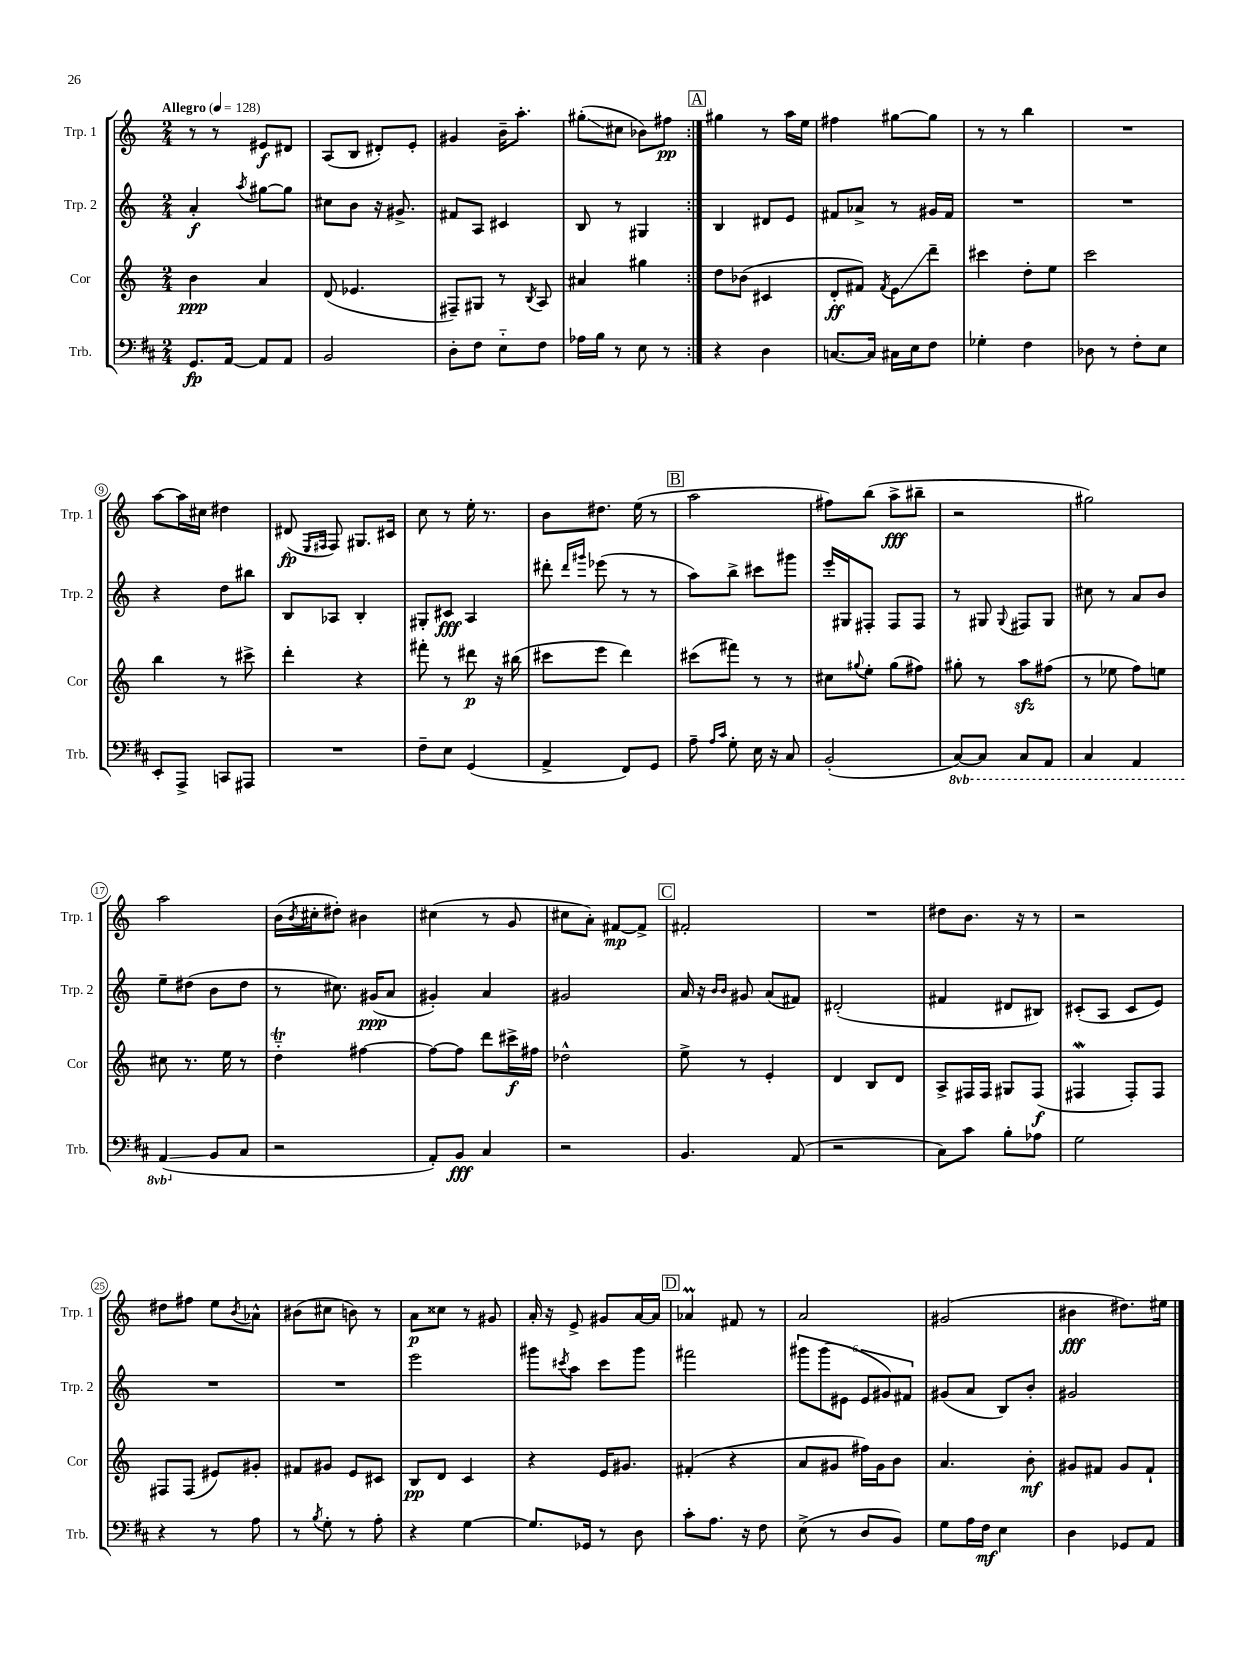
<<
\new StaffGroup <<
\new Staff = "s0" \with { instrumentName = "Trp. 1" shortInstrumentName = "Trp. 1" } {
    \clef treble \key c \major \numericTimeSignature \time 2/4 \tempo "Allegro" 4 = 128
    \repeat volta 2 { r8 r8 eis'8\f dis'8 |
    a8( b8 dis'8-.) e'8-. |
    gis'4 b'16-- a''8.-. |
    gis''8-.\glissando( cis''8 bes'8) fis''8\pp | }
    \mark \markup { \box "A" } gis''4 r8 a''16 e''16 |
    fis''4 gis''8~ gis''8 |
    r8 r8 b''4 |
    R2 |
    a''8~ a''16 cis''16 dis''4 |
    dis'8\fp( \grace { e16 fis16 } fis8) gis8. cis'16 |
    c''8 r8 e''16-. r8. |
    b'8 dis''8. e''16( r8 |
    \mark \markup { \box "B" } a''2 |
    fis''8) b''8( a''8->\fff bis''8-- |
    r2 |
    gis''2) |
    a''2 |
    b'16( \acciaccatura { b'8 } cis''16-. dis''8-.) bis'4 |
    cis''4( r8 g'8 |
    cis''8 a'8-.) fis'8~\mp fis'8-> |
    \mark \markup { \box "C" } fis'2-. |
    R2 |
    dis''8 b'8. r16 r8 |
    r2 |
    dis''8 fis''8 e''8 \acciaccatura { b'8 } aes'8-^ |
    bis'8( cis''8 b'8) r8 |
    a'8\p cisis''8 r8 gis'8 |
    a'16-. r16 e'8-> gis'8 a'16~ a'16 |
    \mark \markup { \box "D" } aes'4\prall fis'8 r8 |
    a'2 |
    gis'2( |
    bis'4\fff dis''8.) eis''16 \bar "|." |
}
\new Staff = "s1" \with { instrumentName = "Trp. 2" shortInstrumentName = "Trp. 2" } {
    \clef treble \key c \major \numericTimeSignature \time 2/4
    \repeat volta 2 { a'4-.\f \acciaccatura { a''8 } gis''8~ gis''8 |
    cis''8 b'8 r16 gis'8.-> |
    fis'8 a8 cis'4 |
    b8 r8 gis4 | }
    \mark \markup { \box "A" } b4 dis'8 e'8 |
    fis'8 aes'8-> r8 gis'16 fis'16 |
    R2 |
    R2 |
    r4 d''8 bis''8 |
    b8 aes8 b4-. |
    gis8-. cis'8\fff a4 |
    dis'''8-. \grace { dis'''16 gis'''16 } ees'''8( r8 r8 |
    \mark \markup { \box "B" } a''8) b''8-> cis'''8 gis'''8 |
    e'''16-. gis16 fis8-. fis8 fis8 |
    r8 gis8 \appoggiatura { gis8 } fis8 gis8 |
    cis''8 r8 a'8 b'8 |
    e''8-- dis''8( b'8 dis''8 |
    r8 cis''8.) gis'16\ppp( a'8 |
    gis'4-.) a'4 |
    gis'2 |
    \mark \markup { \box "C" } a'16 r16 \grace { b'16 b'16 } gis'8 a'8( fis'8) |
    dis'2-.( |
    fis'4 dis'8 bis8) |
    cis'8-.( a8 cis'8 e'8) |
    R2 |
    R2 |
    e'''2 |
    gis'''8 \acciaccatura { cis'''8 } a''8 cis'''8 gis'''8 |
    \mark \markup { \box "D" } fis'''2 |
    \tuplet 6/4 { gis'''8 gis'''8( eis'8 eis'8 gis'8) fis'8 } |
    gis'8( a'8 b8) b'8-. |
    gis'2 \bar "|." |
}
\new Staff = "s2" \with { instrumentName = "Cor" shortInstrumentName = "Cor" } {
    \clef treble \key c \major \numericTimeSignature \time 2/4
    \repeat volta 2 { b'4\ppp a'4 |
    d'8( ees'4. |
    fis8--) gis8 r8 \acciaccatura { b8 } a8 |
    ais'4 gis''4 | }
    \mark \markup { \box "A" } d''8 bes'8( cis'4 |
    d'8-.\ff fis'8) \acciaccatura { fis'8 } e'8\glissando d'''8-- |
    cis'''4 d''8-. e''8 |
    c'''2 |
    b''4 r8 cis'''8-> |
    d'''4-. r4 |
    fis'''8-. r8 dis'''8\p r16 bis''16( |
    cis'''8 e'''8 d'''4) |
    \mark \markup { \box "B" } cis'''8( fis'''8) r8 r8 |
    cis''8 \appoggiatura { gis''8 } e''8-. gis''8( fis''8) |
    gis''8-. r8 a''8\sfz fis''8( |
    r8 ees''8 f''8) e''8 |
    cis''8 r8. e''16 r8 |
    d''4-_\trill fis''4~ |
    fis''8~ fis''8 d'''8 cis'''16->\f fis''16 |
    des''2-^ |
    \mark \markup { \box "C" } e''8-> r8 e'4-. |
    d'4 b8 d'8 |
    a8-> fis16 fis16 gis8 fis8\f( |
    fis4\mordent fis8-.) fis8 |
    fis8 fis8( eis'8) gis'8-. |
    fis'8 gis'8 e'8 cis'8 |
    b8\pp d'8 c'4 |
    r4 e'16 gis'8. |
    \mark \markup { \box "D" } fis'4-.( r4 |
    a'8 gis'8 fis''16) gis'16 b'8 |
    a'4. b'8-.\mf |
    gis'8 fis'8 gis'8 fis'8-! \bar "|." |
}
\new Staff = "s3" \with { instrumentName = "Trb." shortInstrumentName = "Trb." } {
    \clef bass \key d \major \numericTimeSignature \time 2/4 \set Staff.ottavationMarkups = #ottavation-simple-ordinals
    \repeat volta 2 { g,8.\fp a,16~ a,8 a,8 |
    b,2 |
    d8-. fis8 e8-_ fis8 |
    aes16 b16 r8 e8 r8 | }
    \mark \markup { \box "A" } r4 d4 |
    c8.~ c16 cis16 e16 fis8 |
    ges4-. fis4 |
    des8 r8 fis8-. e8 |
    e,8-. a,,8-> c,8 ais,,8 |
    R2 |
    fis8-- e8 g,4( |
    a,4-> fis,8) g,8 |
    \mark \markup { \box "B" } a8-- \grace { a16 cis'16 } g8-. e16 r16 cis8 |
    b,2-.( |
    \ottava #-1 cis,8~) cis,8 cis,8 a,,8 |
    cis,4 a,,4 |
    a,,4\glissando( \ottava #0 b,8 cis8 |
    r2 |
    a,8-.) b,8\fff cis4 |
    r2 |
    \mark \markup { \box "C" } b,4. a,8( |
    r2 |
    cis8) cis'8 b8-. aes8 |
    g2 |
    r4 r8 a8 |
    r8 \acciaccatura { b8 } g8-. r8 a8-. |
    r4 g4~ |
    g8. ges,16 r8 d8 |
    \mark \markup { \box "D" } cis'8-. a8. r16 fis8 |
    e8->( r8 d8 b,8) |
    g8 a16 fis16\mf e4 |
    d4 ges,8 a,8 \bar "|." |
}
>>
>>
\layout { \context { \Score \override BarNumber.stencil = #(make-stencil-circler 0.1 0.3 ly:text-interface::print) } }
